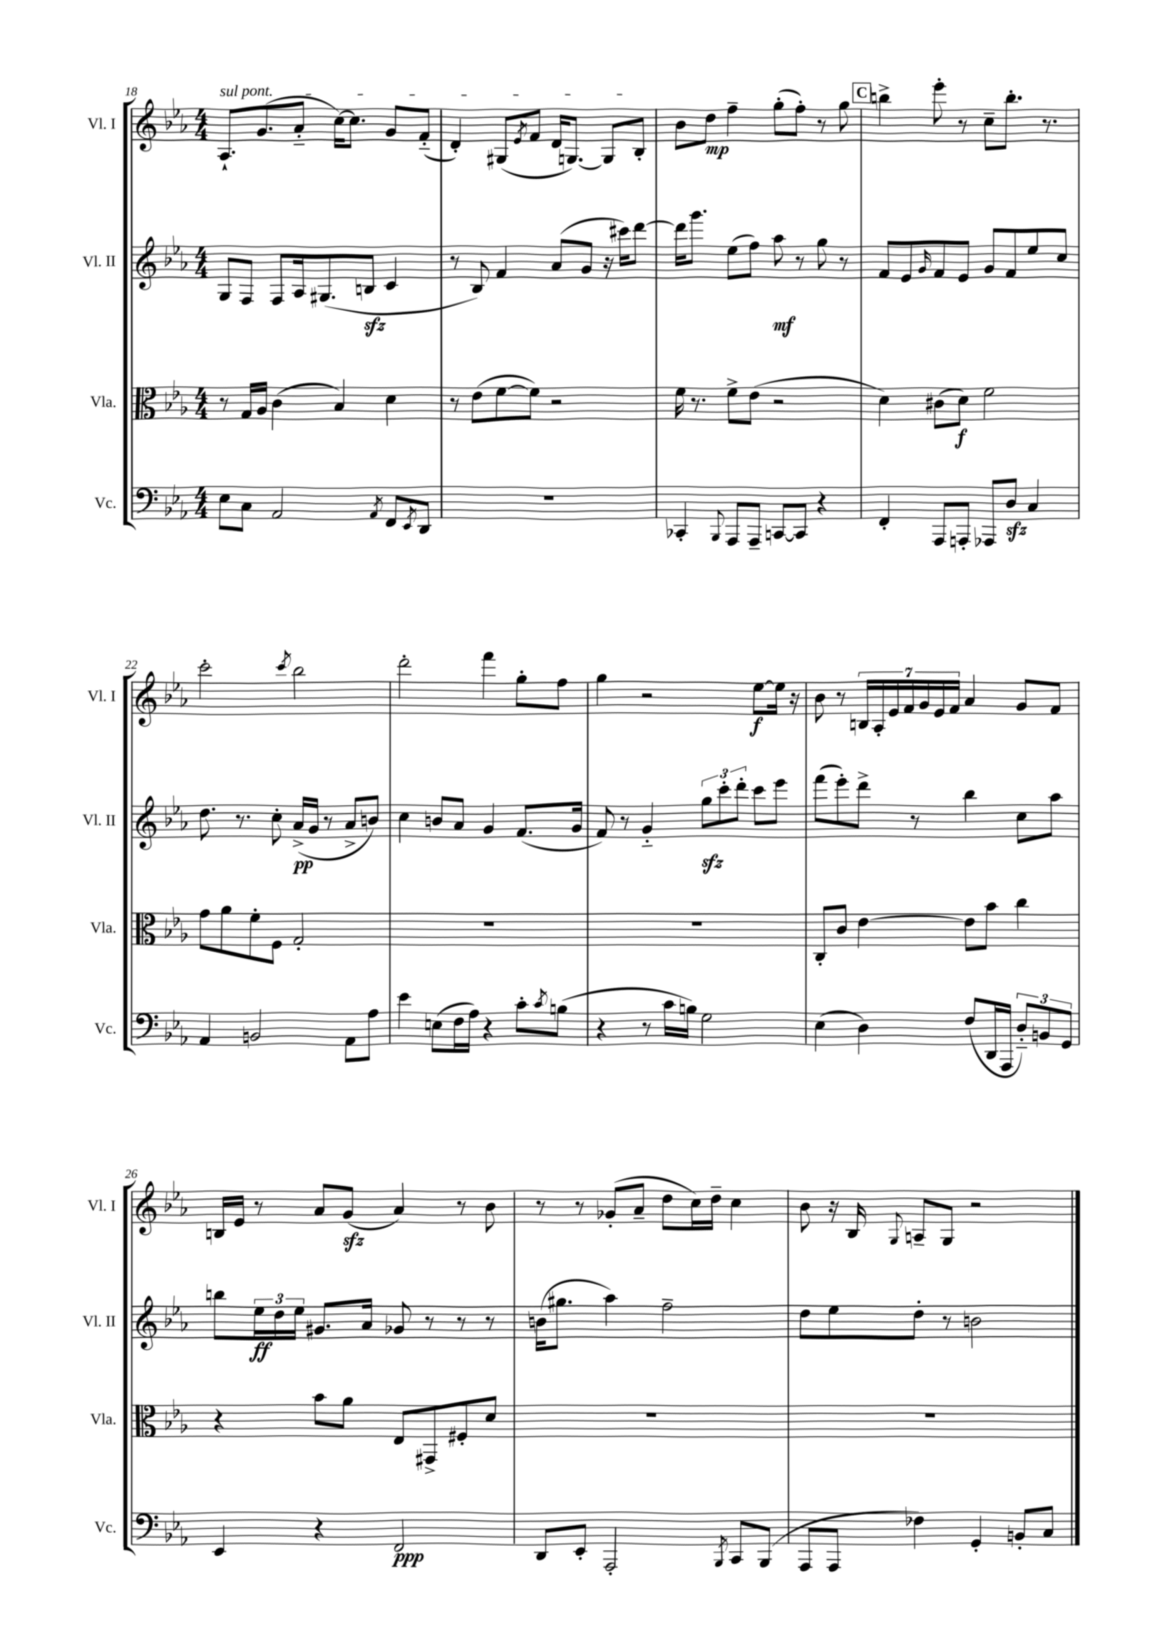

**kern	**kern	**kern	**kern
*staff4	*staff3	*staff2	*staff1
*clefF4	*clefC3	*clefG2	*clefG2
*k[b-e-a-]	*k[b-e-a-]	*k[b-e-a-]	*k[b-e-a-]
*M4/4	*M4/4	*M4/4	*M4/4
8E-\L	8r	8G/L	8.A-`/L
8C\J	16G/LL	8F/J	.
.	16A-/JJ	.	(8.g/
2AA-/	(4c\	8F/L	.
.	.	16A-/k	8a-'~/J
.	.	(8.G#/	.
.	4B-/)	.	[16cc\LK)
.	.	.	8.cc\]J
.	.	8B/J	.
8qAA-/	.	.	.
8FF/L	4d\	4c/	8g/L
8qEE-/	.	.	.
8DD/J	.	.	(8f'~/J
=	=	=	=
1r	8r	8r	4d'/)
.	(8e-\L	8B-/)	.
.	[8f\	4f/	(8G#/L
.	.	.	8qe-/
.	8f\]J)	.	8f/J
.	2r	(8a-/L	16d/LK
.	.	.	[8.G/J)
.	.	8g/J	.
.	.	16r	8G/]L
.	.	16ccc#\LK)	.
.	.	[8ddd\J	8B-'/J
=	=	=	=
4CC-'/	16f\	16ddd\]LK	8b-\L
.	8.r	8.ggg\J	.
.	.	.	8dd\J
8qqBBB-/	.	.	.
8AAA-/L	8f^\L	(8ee-\L	4ff~\
8AAA-~/J	(8e-\J	8ff\J)	.
[8CC/L	2r	8aa-\	(8gg'\L
8CC/]J	.	8r	8ff'\J)
4r	.	8gg\	8r
.	.	8r	8gg\
=	=	=	=
4FF'/	4d\)	8f/L	4bb^\
.	.	8e-/	.
.	.	16qqg/	.
8AAA-/L	(8c#\L	8f/	8eee-'\
8AAA'/J	8d\J)	8e-/J	8r
8AAA-/L	2f\	8g/L	8cc~\L
8D/J	.	8f/	8.bb'\J
4C/	.	8ee-/	.
.	.	.	8.r
.	.	8cc/J	.
=	=	=	=
4AA-/	8g\L	8.dd\	2ccc'\
.	8a-\	.	.
.	.	8.r	.
2BB/	8f'\	.	.
.	8F\J	8cc'\	.
.	.	.	8qccc/
.	2G'/	(16a-^/LL	2bb-\
.	.	16g/JJ	.
.	.	8r	.
8AA-\L	.	8a-^/L	.
8A-\J	.	8b/J)	.
=	=	=	=
4e-\	1r	4cc\	2ddd'\
(8E\L	.	8b/L	.
16F\L	.	8a-/J	.
16A-\JJ)	.	.	.
4r	.	4g/	4fff\
8c'\L	.	(8.f/L	8gg'\L
8qc/	.	.	.
(8B\J	.	.	8ff\J
.	.	16g/Jk	.
=	=	=	=
4r	1r	8f/)	4gg\
.	.	8r	.
8r	.	4g'~/	2r
16c\LL	.	.	.
16B\JJ)	.	.	.
2G\	.	12gg\L	.
.	.	12ccc'\	.
.	.	12ddd'\J	.
.	.	8ccc\L	[8ee-\L
.	.	8eee-\J	16ee-\]Jk
.	.	.	16r
=	=	=	=
(4E-\	8C'/L	(8fff\L	8b-\
.	8c/J	8eee-'\)	8r
4D\)	[4e-\	8ddd^\J	28B/LL
.	.	.	28A-'/
.	.	.	28e-/
.	.	.	28f/
.	.	8r	.
.	.	.	28g/
.	.	.	28e-/
.	.	.	28f/JJ
(8F/L	8e-\]L	4bb-\	4a-/
16DD/L	8b-\J	.	.
16AAA-/JJ	.	.	.
12D'~/L)	4cc\	8cc\L	8g/L
12BB/	.	.	.
.	.	8aa-\J	8f/J
12GG/J	.	.	.
=	=	=	=
4EE-/	4r	8bb\L	16B/LL
.	.	.	16e-/JJ
.	.	24ee-\L	8r
.	.	24dd\	.
.	.	24ee-\JJ	.
4r	8b-\L	8.g#/L	8a-/L
.	8a-\J	.	(8g/J
.	.	16a-/Jk	.
2FF/	8E-/L	8g-/	4a-/)
.	8GG#^/	8r	.
.	8F#'/	8r	8r
.	8d/J	8r	8b-\
=	=	=	=
8DD/L	1r	(16b\LK	8r
.	.	8.gg#\J	.
8EE-'/J	.	.	8r
2AAA-'/	.	4aa-\)	(8g-'/L
.	.	.	8a-~/J
.	.	2ff~\	8dd\L
.	.	.	16cc\L)
.	.	.	16dd~\JJ
8qBBB-/	.	.	.
8CC/L	.	.	4cc\
(8BBB-/J	.	.	.
=	=	=	=
8AAA-/L	1r	8dd\L	8b-\
8AAA-/J	.	8ee-\	16r
.	.	.	16B-/
.	.	.	8qqG/
4F-\)	.	8dd'\J	8A~/L
.	.	8r	8G/J
4GG'/	.	2b\	2r
8BB'/L	.	.	.
8C/J	.	.	.
==	==	==	==
*-	*-	*-	*-
